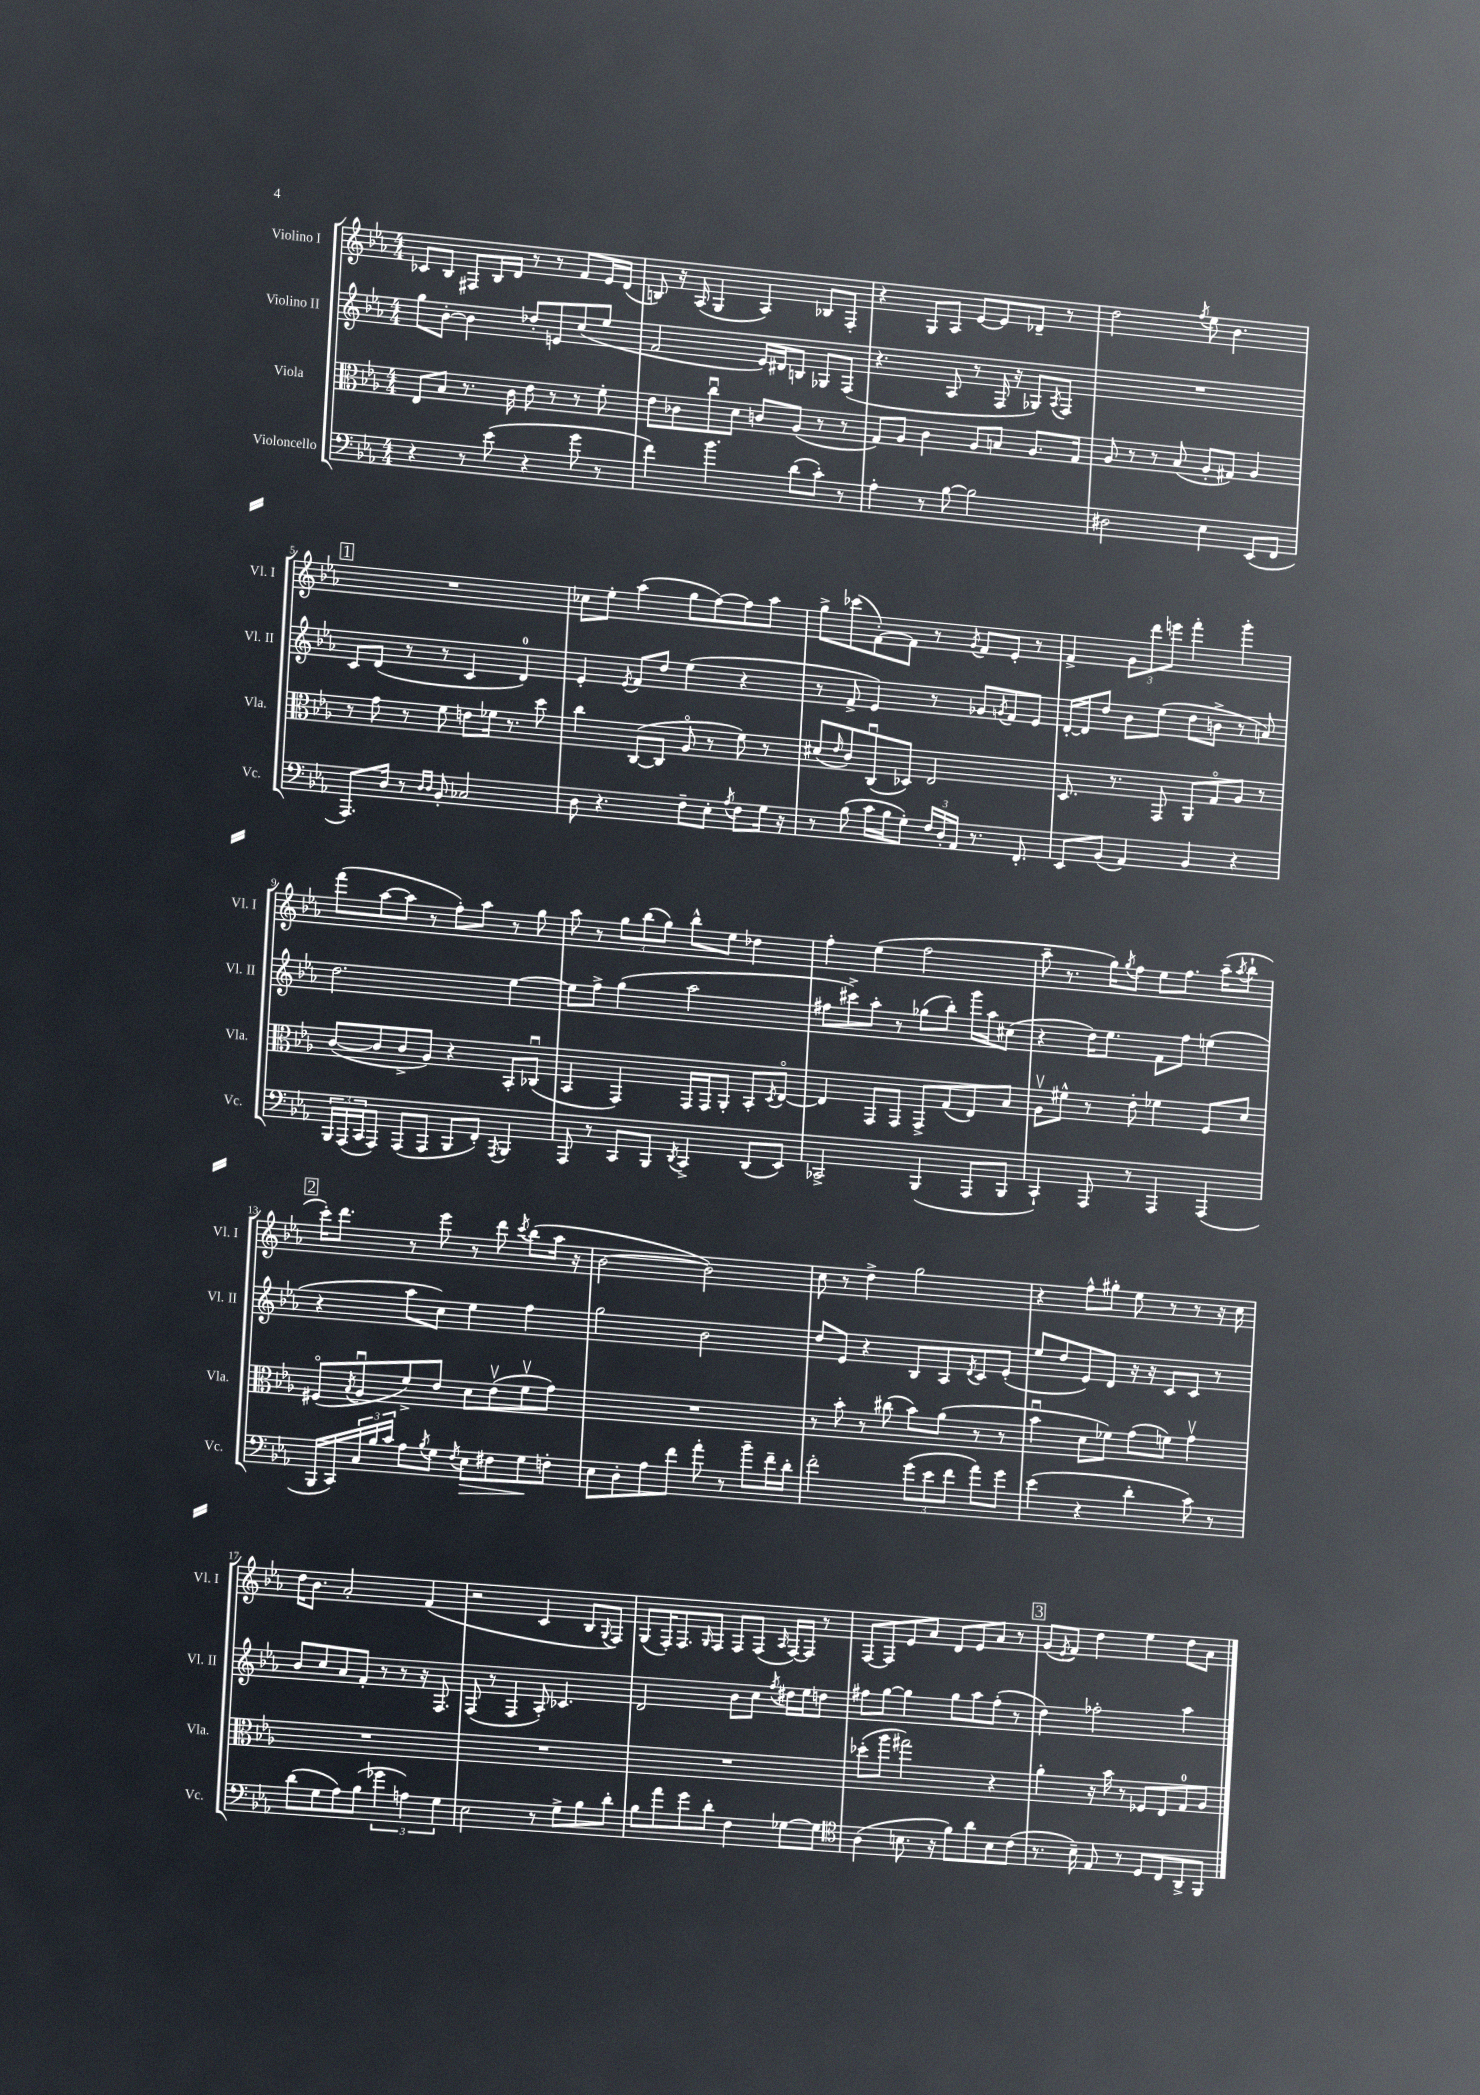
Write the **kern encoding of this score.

**kern	**kern	**kern	**kern
*staff4	*staff3	*staff2	*staff1
*clefF4	*clefC3	*clefG2	*clefG2
*k[b-e-a-]	*k[b-e-a-]	*k[b-e-a-]	*k[b-e-a-]
*M4/4	*M4/4	*M4/4	*M4/4
4r	8E-	8gg	8c-
.	8B-	[8b-'	8B-
8r	8.r	4b-]	8F#
(8e-	.	.	16B-
.	16c	.	16d
4r	8e-	8dd-'	8r
.	8r	8e	8r
8g	8r	(8cc	8f
8r	8f'	8ee-	16e-
.	.	.	(16d
=	=	=	=
4f)	8e-	2f	8B)
.	8c-	.	16r
.	.	.	(16A-
4.b-	8ccu	.	4G
.	8d	.	.
.	8c	16e-)	4A-)
.	.	16d#	.
(8d	(8A-	8B	.
8c')	8r	8G-	8B-
8r	8r	(8F	8F'
=	=	=	=
4A-'	8G)	4.r	4r
.	8A-	.	.
8r	4c	.	8G
[8B-	.	8A-	8A-
2B-]	8A-	8r	[8e-
.	8B	16F	8e-]
.	.	16r	.
.	8.A-	8G-)	8d-~
.	.	8qA-	.
.	.	8F	8r
.	16G	.	.
=	=	=	=
2D#	8A-	1r	2dd
.	8r	.	.
.	8r	.	.
.	(8B-	.	.
.	.	.	8qff
4E-	8A-'	.	8ee-
.	8G#)	.	4.b-
(8EE-	4A-	.	.
8FF	.	.	.
=	=	=	=
8.AAA-)	8r	8c	1r
.	8g	(8d	.
16D	.	.	.
8r	8r	8r	.
16qqD	.	.	.
16qqD	.	.	.
8BB-'	8f	8r	.
2C-	8e	4c	.
.	16f-	.	.
.	8.r	.	.
.	.	4d)	.
.	8dd	.	.
=	=	=	=
8D	4cc	4e-'	8cc-
4.r	.	.	8ee-'
.	.	8qe-	.
.	([8C	8f	(4aa-
.	8C]	8dd	.
8F~	8A-o	(4ee-	8gg
8E-'	8r	.	[8ff)
8qA-	.	.	.
8F	8f)	4r	8ff]
16G	8r	.	8aa-
16r	.	.	.
=	=	=	=
8r	(8d#	8r	8gg^
.	16qqe-	.	.
(8B-	8c)	8f^	(8ccc-
16c	(8Cu	4e-)	[8f')
16B-	.	.	.
8G')	8D-)	.	8f]
24F	2E-	8r	8r
24D'	.	.	.
24AA-	.	.	.
.	.	.	8qg
8.r	.	8g-	8f
.	.	8qg	.
.	.	8f	8e-'
8.FF'	.	.	.
.	.	8e-	8r
=	=	=	=
8EE-	8.D	[16d'	4f^
.	.	16d]	.
(8BB-	.	8dd	.
.	8.r	.	.
4AA-)	.	8b-	12g
.	.	.	12ddd
.	8GG	(8ee-	.
.	.	.	12eee
4BB-	8AA-	8dd	4fff'
.	8Go	8b^	.
4r	8A-	8r	4ggg'
.	8r	8a)	.
=	=	=	=
24BBB-	([8c	2.dd	(8fff
(24AAA-	.	.	.
24CC	.	.	.
8AAA-)	8c]	.	[8aa-
(8AAA-	8c^	.	8aa-]
8AAA-	8A-)	.	8r
8BBB-	4r	.	8ff')
8FF')	.	.	8aa-
8qAAA-	.	.	.
4BBB-	8BB-'	[4ee-	8r
.	(8C-u	.	8gg
=	=	=	=
8AAA-	4BB-	8ee-]	8aa-
8r	.	8ff^	8r
8CC	4GG)	(4gg	12gg
.	.	.	(12bb-
8BBB-	.	.	.
.	.	.	12gg)
8qDD	.	.	.
4CC^	16GG	2aa-	8bb-^^
.	16GG	.	.
.	8AA-'	.	8ee-
(8DD	8BB-'	.	4dd-
.	8qD	.	.
8EE-)	[8E-o	.	.
=	=	=	=
2CC-^	4E-]	8ff#	4ff'
.	.	8ccc#^)	.
.	8GG	8aa-'	(4ee-
.	8GG	8r	.
(4BBB-	8GG^	(8gg-	2ff
.	(8G	8bb-')	.
8AAA-	8E-)	16ggg	.
.	.	16aa-	.
8BBB-	8B-	(8cc#	.
=	=	=	=
4CC`)	8A-v	4r	8aa-~
.	8f#^^	.	8.r
8AAA-	8r	16dd)	.
.	.	8.ee-	16gg)
.	.	.	8qgg
8r	8e-'	.	8ff
4AAA-	4f-	8f	8ee-
.	.	8ff	8.ff
(4AAA-	8F	(4ee	.
.	.	.	(16aa-~
.	.	.	8qaa-
.	8d	.	8bb-`
=	=	=	=
16BBB-	(8F#o	4r	16ccc')
16CC)	.	.	8.ddd
.	8qB-	.	.
24C	8A-u	.	.
24B-	.	.	.
24c	.	.	.
8A-	8f^)	8aa-	8r
8qB-	.	.	.
8G	8e-	8cc)	8eee-
8qF	.	.	.
8E-	8d	4ee-	8r
8F#	(8e-v	.	8ddd
.	.	.	8qccc
8G	8fv	4ff	(8bb-
8F'	8g)	.	16aa-
.	.	.	16r
=	=	=	=
8E-	1r	2gg	[2b-
8D'	.	.	.
8A-	.	.	.
8f	.	.	.
8a-'	.	2b-	2b-])
8r	.	.	.
8b-~	.	.	.
16f~	.	.	.
16d'	.	.	.
=	=	=	=
2f'	8r	8dd	8cc
.	8b-'	8e-	8r
.	8r	4r	4dd^
.	(8cc#	.	.
(12g	8b-)	8B-	2gg
12e-	.	.	.
.	(8a-	8A-	.
12f	.	.	.
.	.	8qd	.
8a-)	8r	8c	.
8g	8r	(8e-'	.
=	=	=	=
(4e-	4b-u	8ee-	4r
.	.	8dd	.
4r	8d	8e-)	8ff^^
.	8f-)	8d	8gg#'
4d'	(8g	16r	8ee-
.	.	16r	.
.	8f)	8c	8r
8c)	4gv	8c	8r
8r	.	8r	16r
.	.	.	16cc
=	=	=	=
(8d	1r	8b-	16dd
.	.	.	8.b-
8G	.	8cc	.
8A-)	.	8a-	2a-'
(8B-	.	8f'	.
6g-	.	8r	.
.	.	8r	.
6A)	.	.	.
.	.	16r	(4f
.	.	8.F	.
6G	.	.	.
=	=	=	=
2E-	1r	(8F	2r
.	.	8r	.
.	.	4F	.
8r	.	8A-')	4c
8G^	.	4.c-	.
8B-	.	.	8B-
.	.	.	8qqG
8d'	.	.	8F)
=	=	=	=
8B-	1r	2d	(8G
8a-	.	.	16F')
.	.	.	8.F
8g	.	.	.
.	.	.	16qqG
8d'	.	.	8F
4F	.	8b-	8F
.	.	8cc	(8F
.	.	8qff	16qqA-
[8G-	.	16dd#	[16F)
.	.	16ee-	16F]
8G-]	.	8dd	8r
=	=	=	=
*clefC4	*	*	*
(4A-	(8dd-'	8ff#	[8F
.	8aa-	[8gg	8F]
8.B	2gg#)	4gg]	8e-
.	.	.	8a-
16r	.	.	.
8f)	.	8gg	8d
8a-	.	8aa-	8e-
8B	4r	(8ff#'	8a-
(8c	.	8r	8r
=	=	=	=
8.r	4a-'	4dd)	(8g
.	.	.	8qe-
.	.	.	8f)
16B-~)	.	.	.
8E-	16r	2ff-'	4dd
.	16b-	.	.
8r	8r	.	.
8D	8F-	.	4ee-
8C	8E-	.	.
8AA-^	8G	4aa-	8dd
8FF	8A-	.	8a-
==	==	==	==
*-	*-	*-	*-
